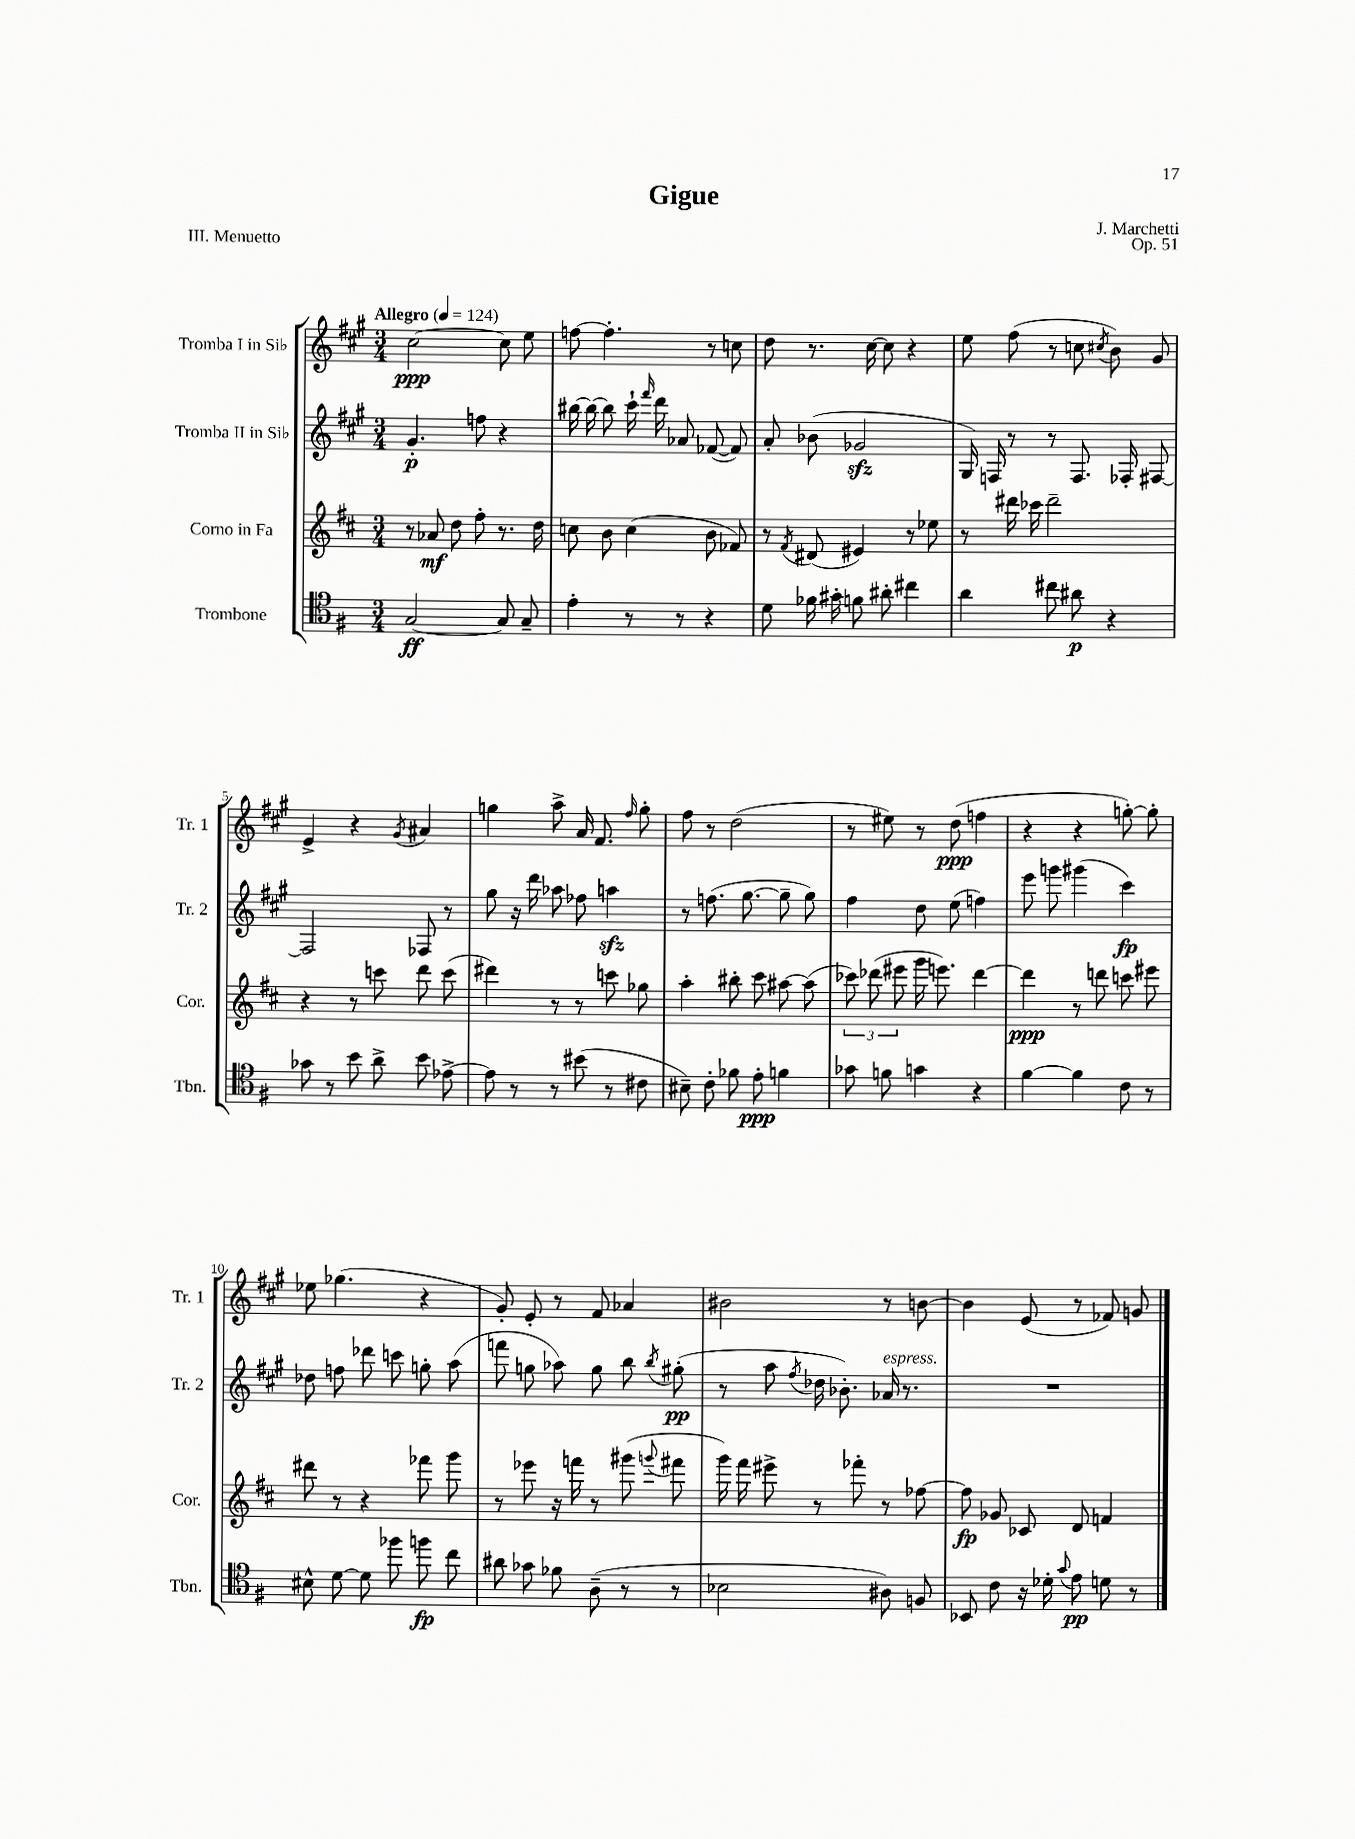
\header { title = "Gigue" composer = "J. Marchetti" opus = "Op. 51" piece = "III. Menuetto" }
<<
\new StaffGroup <<
\new Staff = "s0" \with { instrumentName = "Tromba I in Sib" shortInstrumentName = "Tr. 1" } {
    \clef treble \key a \major \numericTimeSignature \time 3/4 \tempo "Allegro" 4 = 124
    \autoBeamOff cis''2~\ppp cis''8 e''8 |
    f''8~ f''4.-. r8 c''8 |
    d''8 r8. cis''16~ cis''8 r4 |
    e''8 fis''8( r8 c''8 \acciaccatura { cis''8 } b'8) gis'8 |
    e'4-> r4 \acciaccatura { gis'8 } ais'4 |
    g''4 a''8-> a'16 fis'8. \grace { fis''16 } g''8-. |
    fis''8 r8 d''2( |
    r8 eis''8) r8 d''8\ppp( f''4 |
    r4 r4 g''8~-.) g''8-. |
    ees''8 ges''4.( r4 |
    gis'8-.) e'8-. r8 fis'8 aes'4 |
    bis'2 r8 b'8~ |
    b'4 e'8( r8 fes'8) g'8 \bar "|." |
}
\new Staff = "s1" \with { instrumentName = "Tromba II in Sib" shortInstrumentName = "Tr. 2" } {
    \clef treble \key a \major \numericTimeSignature \time 3/4
    \autoBeamOff gis'4.-.\p f''8 r4 |
    bis''16~ bis''16~ bis''8 cis'''16-! \grace { fis'''16 } d'''16 aes'8 fes'8~( fes'8) |
    a'8-. bes'8( ges'2\sfz |
    gis16) f16 r8 r8 f8. fes16-. fis8~ |
    fis2 fes8 r8 |
    gis''8 r16 d'''16 aes''8 fes''8 a''4\sfz |
    r8 f''8.( gis''8.~ gis''8-- gis''8) |
    fis''4 d''8 e''8( f''4) |
    e'''8 g'''8 gis'''4( cis'''4\fp) |
    des''8 f''8 des'''8 c'''8 g''8-. a''8( |
    f'''8 g''8 aes''8) g''8 b''8 \acciaccatura { b''8 } gis''8-.\pp( |
    r8 a''8 \acciaccatura { fis''8 } des''16 bes'8.-.) aes'16^\markup { \italic "espress." } r8. |
    R2. \bar "|." |
}
\new Staff = "s2" \with { instrumentName = "Corno in Fa" shortInstrumentName = "Cor." } {
    \clef treble \key d \major \numericTimeSignature \time 3/4
    \autoBeamOff r8 aes'8\mf d''8 fis''8-. r8. d''16 |
    c''8 b'8 c''4( b'8 fes'8) |
    r8 \acciaccatura { fis'8 } dis'8( eis'4) r8 ees''8 |
    r8 dis'''16 ces'''16 dis'''2-- |
    r4 r8 c'''8 d'''8 c'''8( |
    dis'''4) r8 r8 c'''8 ges''8 |
    a''4-. bis''8-. cis'''8 ais''8~ ais''8( |
    \tuplet 3/2 { ces'''8) des'''8( eis'''8 } g'''16 e'''8.) des'''4~ |
    des'''4\ppp r8 d'''8 c'''8 eis'''8 |
    dis'''8 r8 r4 fes'''8 g'''8 |
    r8 ees'''8 r16 f'''16 r8 gis'''8( \appoggiatura { g'''8 } fis'''8 |
    g'''16) fis'''16 eis'''8-> r8 fes'''8-. r8 fes''8~ |
    fes''8\fp ges'8 ces'8 d'8 f'4 \bar "|." |
}
\new Staff = "s3" \with { instrumentName = "Trombone" shortInstrumentName = "Tbn." } {
    \clef tenor \key g \major \numericTimeSignature \time 3/4
    \autoBeamOff g2~\ff g8 g8-- |
    e'4-. r8 r8 r4 |
    d'8 fes'16 gis'16-. f'8 ais'8-. cis''4 |
    a'4 cis''8 ais'8\p r4 |
    ges'8 r8 b'8 a'8-> b'8 ees'8~-> |
    ees'8 r8 r8 bis'8( r8 cis'8 |
    bis8--) c'8-. fes'8 e'8-.\ppp f'4 |
    ges'8 f'8 g'4 r4 |
    fis'4~ fis'4 c'8 r8 |
    bis8-^ d'8~ d'8 fes''8 f''8\fp c''8 |
    ais'8 ges'8 fes'8 a8--( r8 r8 |
    bes2 ais8) f8 |
    bes,8 c'8 r16 des'16-. \appoggiatura { g'8 } e'8\pp d'8 r8 \bar "|." |
}
>>
>>
